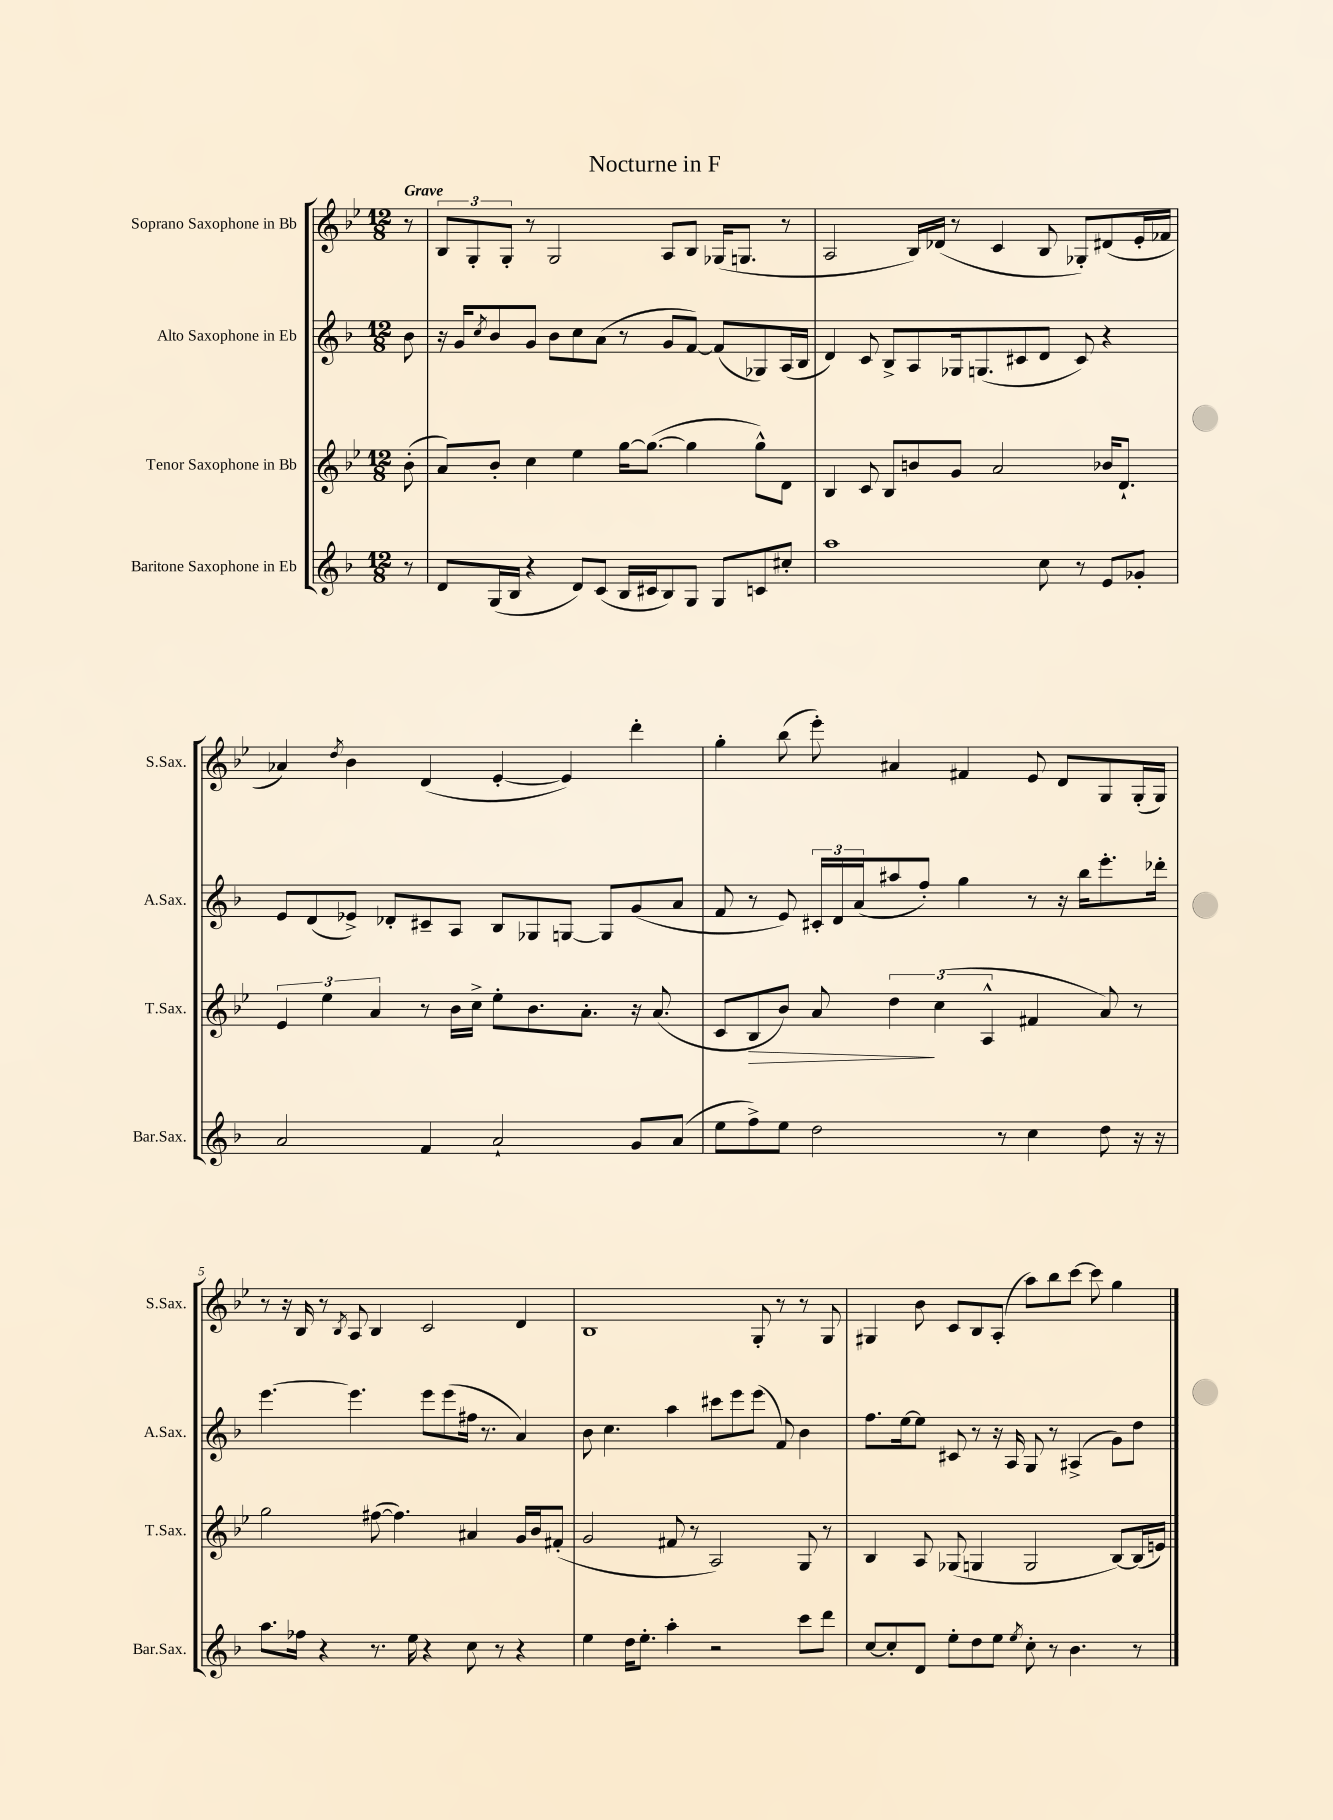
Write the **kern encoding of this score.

**kern	**kern	**dynam	**kern	**kern
*part4	*part3	*part3	*part2	*part1
*staff4	*staff3	*staff3	*staff2	*staff1
*I"Baritone Saxophone in Eb	*I"Tenor Saxophone in Bb	*	*I"Alto Saxophone in Eb	*I"Soprano Saxophone in Bb
*I'Bar.Sax.	*I'T.Sax.	*	*I'A.Sax.	*I'S.Sax.
*clefG2	*clefG2	*	*clefG2	*clefG2
*k[b-]	*k[b-e-]	*	*k[b-]	*k[b-e-]
*M12/8	*M12/8	*	*M12/8	*M12/8
=	=	=	=	=
!	!	!	!	!LO:TX:a:B:t=Grave
8r	(8b-'\	.	8b-\	8r
=1	=1	=1	=1	=1
8d/L	8a/L)	.	16r	12B-/L
.	.	.	16g/KL	.
.	.	.	.	12G'/
.	.	.	8qcc/	.
(16G/L	8b-'/J	.	8b-/	.
.	.	.	.	12G'/J
16B-/JJ	.	.	.	.
4r	4cc\	.	8g/J	8r
.	.	.	8b-\L	2G/
8d/L)	4ee-\	.	8cc\	.
(8c/J	.	.	(8a\J	.
16B-/LL	[16gg\KL	.	8r	.
16c#X/J	(8.gg\J_	.	.	.
8B-/)	.	.	8g/L	8A/L
8G/J	4gg\]	.	[8f/J)	8B-/J
8G/L	.	.	(8f/L]	(16G-X/KL
.	.	.	.	8.Gn/J
8cn/	8gg^^\L)	.	8G-X/)	.
8cc#X'/J	8d\J	.	(16A/L	8r
.	.	.	16B-/JJ	.
=2	=2	=2	=2	=2
1aa	4B-/	.	4d/)	2A/
.	8c/	.	8c/	.
.	8B-/L	.	8B-^/L	.
.	8bn/	.	8A/	16B-/LL)
.	.	.	.	(16d-X/JJ
.	8g/J	.	16G-X/k	8r
.	.	.	(8.Gn/	.
.	2a/	.	.	4c/
.	.	.	8c#X/	.
8cc\	.	.	8d/J	8B-/
8r	.	.	8c#/)	8G-X'/L)
8e/L	16b-X/KL	.	4r	(8d#X/
.	8.d`/J	.	.	.
8g-X'/J	.	.	.	16e-'/L
.	.	.	.	16f-X/JJ
!!LO:LB:g=z
=3	=3	=3	=3	=3
2a/	6e-/	.	8e/L	4a-X/)
.	.	.	(8d/	.
.	6ee-\	.	.	.
.	.	.	.	8qdd/
.	.	.	8e-X^/J)	4b-\
.	6a/	.	.	.
.	.	.	8d-X'/L	.
4f/	8r	.	8c#X~/	(4d/
.	16b-\LL	.	8A/J	.
.	16cc^\JJ	.	.	.
2a`/	8ee-'\L	.	8B-/L	[4e-'/
.	8.b-\	.	8G-X/	.
.	.	.	[8Gn/J	4e-/])
.	8.a'\J	.	.	.
.	.	.	8G/L]	.
8g/L	16r	.	(8g/	4ddd'\
.	(8.a/	.	.	.
(8a/J	.	.	8a/J	.
=4	=4	=4	=4	=4
8ee\L	8c/L	.	8f/	4gg'\
!	!	!LO:HP:b	!	!
8ff^\)	8B-/	>	8r	.
8ee\J	8b-/J)	.	8e/)	(8bb-\
2dd\	8a/	.	24c#X'/LL	8eee-'\)
.	.	.	24d/	.
.	.	.	(24a/J	.
.	6dd\	.	8aa#X/	4a#X/
.	.	.	8ff'/J)	.
.	(6cc\	]	.	.
.	.	.	4gg\	4f#X/
.	6A^^/	.	.	.
8r	.	.	.	.
4cc\	4f#X/	.	8r	8e-/
.	.	.	16r	8d/L
.	.	.	16bb-\KL	.
8dd\	8a/)	.	8.eee'\	8G/
16r	8r	.	.	(16G'/L
16r	.	.	16ddd-X'\Jk	16G/JJ)
!!LO:LB:g=z
=5	=5	=5	=5	=5
8.aa\L	2gg\	.	[4.eee\	8r
.	.	.	.	16r
16ff-X\Jk	.	.	.	16B-/
4r	.	.	.	8r
.	.	.	.	8qB-/
.	.	.	4.eee\]	8A/
8.r	([8ff#X\	.	.	4B-/
.	4.ff#\])	.	.	.
16ee\	.	.	.	.
4r	.	.	8eee\L	2c/
.	.	.	(8eee\	.
8cc\	4a#X/	.	16ff#X\Jk	.
.	.	.	8.r	.
8r	.	.	.	.
4r	16g/LL	.	4a/)	4d/
.	16b-/J	.	.	.
.	(8f#X'/J	.	.	.
=6	=6	=6	=6	=6
4ee\	2g/	.	8b-\	1B-
.	.	.	4.cc\	.
16dd\KL	.	.	.	.
8.ee'\J	.	.	.	.
4aa'\	8f#X/	.	4aa\	.
.	8r	.	.	.
2r	2A/)	.	8ccc#X\L	.
.	.	.	8eee\	.
.	.	.	(8eee\J	8G'/
.	.	.	8f/)	8r
8ccc\L	8G/	.	4b-\	8r
8ddd\J	8r	.	.	8G/
=7	=7	=7	=7	=7
[8cc/L	4B-/	.	8.ff\L	4G#X/
8cc'/]	.	.	.	.
.	.	.	[16ee\k	.
8d/J	8A/	.	8ee\J]	8b-\
8ee'\L	(8G-X/	.	8c#X/	8c/L
8dd\	4Gn/	.	8r	8B-/
8ee\J	.	.	16r	(8A'/J
.	.	.	16A/	.
8qee/	.	.	.	.
8cc'\	2G/	.	8G/	8aa\L)
8r	.	.	8r	8bb-\
4.b-\	.	.	(4A#X^/	[8ccc\J
.	.	.	.	8ccc\]
.	[8B-/L)	.	8g\L)	4gg\
8r	(16B-/L]	.	8dd\J	.
.	16en/JJ)	.	.	.
==	==	==	==	==
*-	*-	*-	*-	*-
